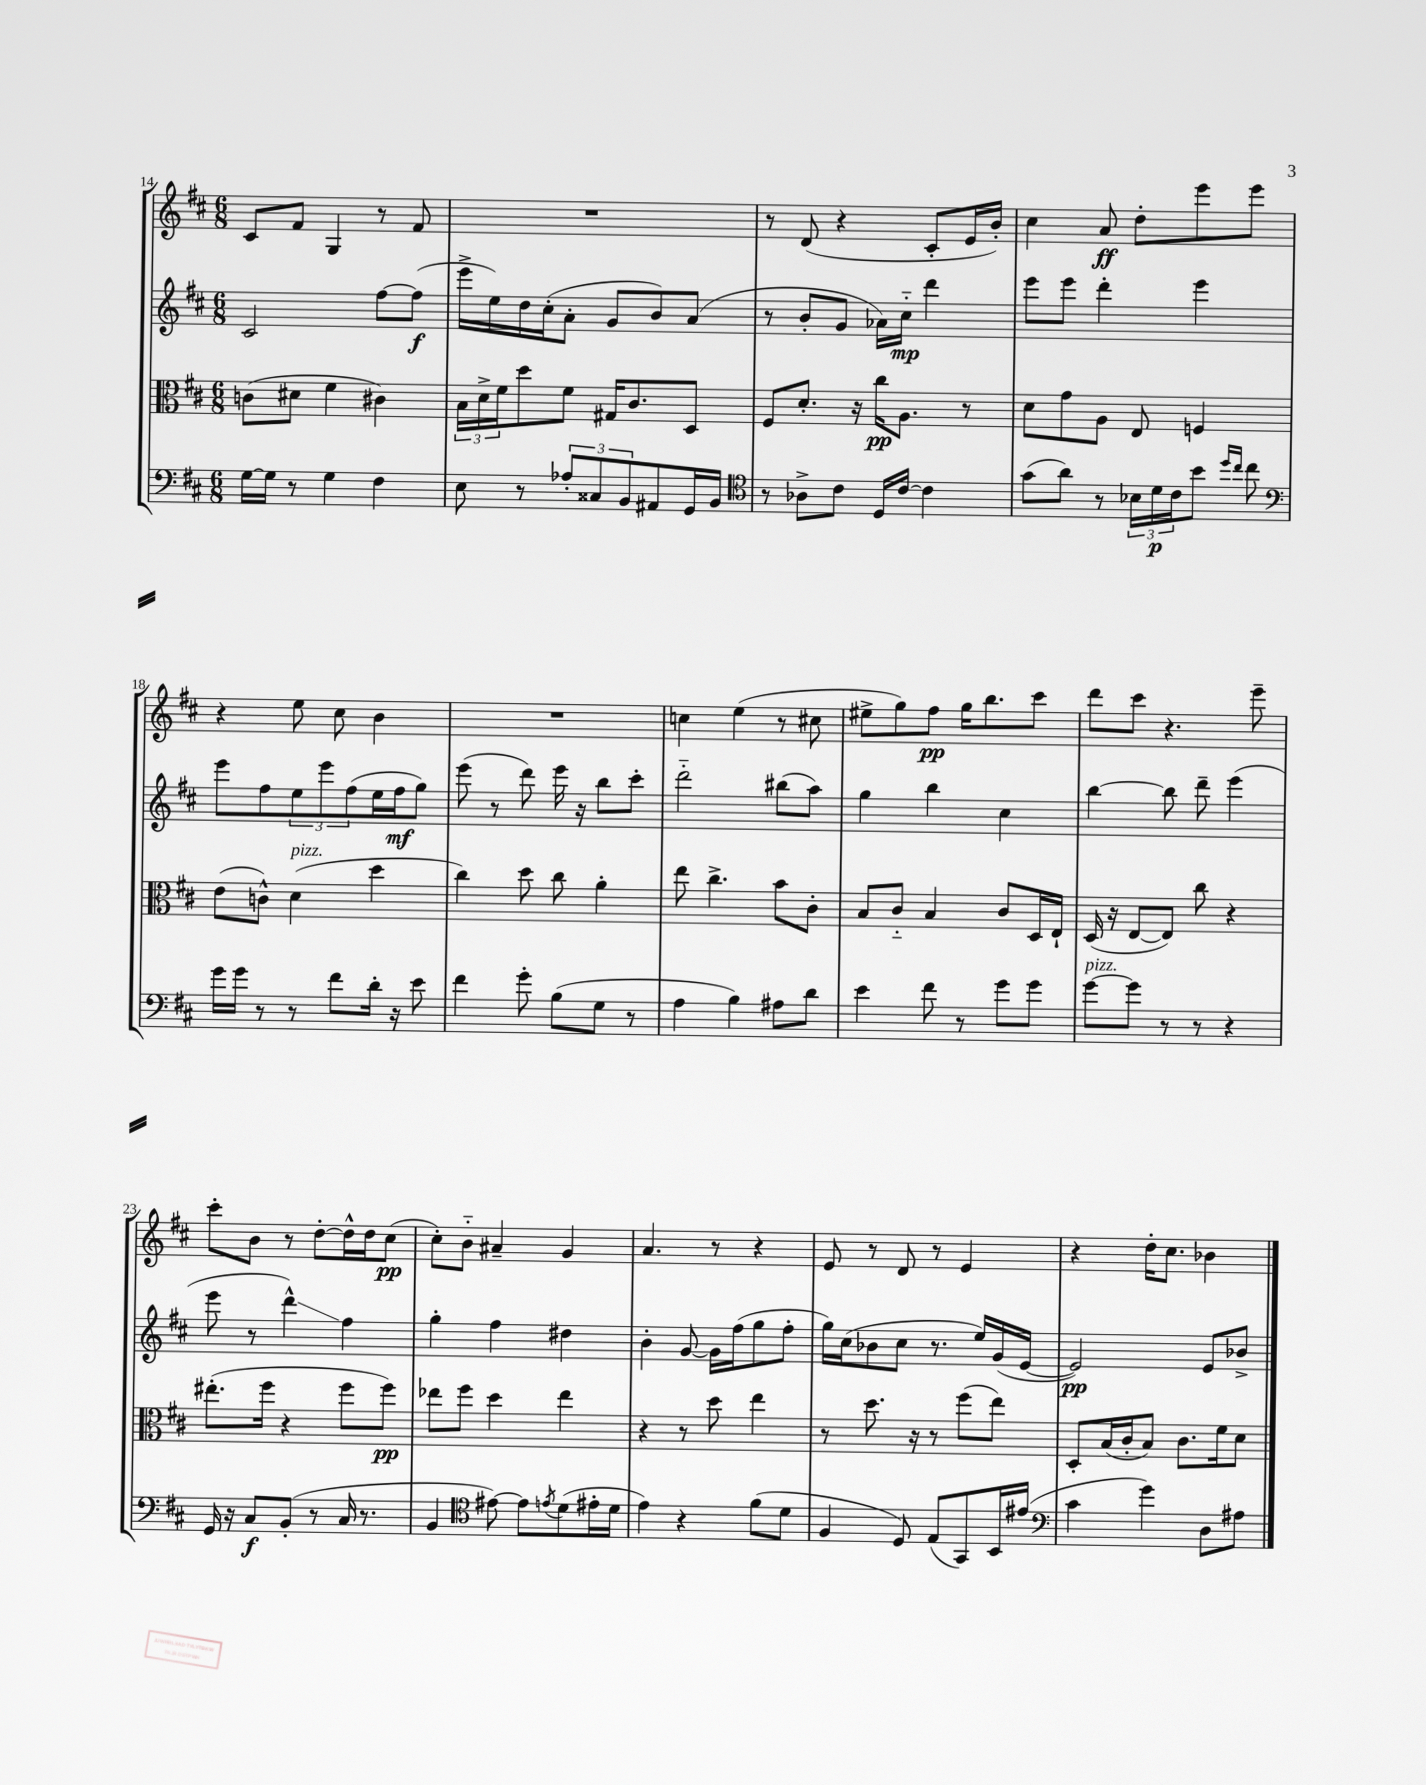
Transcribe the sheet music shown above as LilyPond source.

<<
\new StaffGroup <<
\new Staff = "s0" {
    \clef treble \key d \major \numericTimeSignature \time 6/8
    cis'8 fis'8 g4 r8 fis'8 |
    R2. |
    r8 d'8( r4 cis'8-. e'16 b'16-.) |
    cis''4 a'8\ff d''8-. e'''8 e'''8 |
    r4 e''8 cis''8 b'4 |
    R2. |
    c''4 e''4( r8 cis''8 |
    eis''8-> g''8) fis''8\pp g''16 b''8. cis'''8 |
    d'''8 cis'''8 r4. e'''8-- |
    cis'''8-. b'8 r8 d''8~-. d''16-^ d''16 cis''8\pp( |
    cis''8-.) b'8-_ ais'4-- g'4 |
    a'4. r8 r4 |
    e'8 r8 d'8 r8 e'4 |
    r4 d''16-. cis''8. bes'4 \bar "|." |
}
\new Staff = "s1" {
    \clef treble \key d \major \numericTimeSignature \time 6/8
    cis'2 fis''8~ fis''8\f( |
    e'''16-> e''16) d''16 cis''16-.( a'8-. g'8 b'8) a'8( |
    r8 b'8-. g'8 aes'16) cis''16-_\mp d'''4 |
    e'''8 e'''8 d'''4-. e'''4 |
    e'''8 fis''8 \tuplet 3/2 { e''8 e'''8 fis''8( } e''16 fis''16\mf g''8) |
    e'''8( r8 d'''8) e'''16 r16 b''8 cis'''8-. |
    d'''2-_ bis''8( a''8) |
    g''4 b''4 cis''4 |
    b''4~ b''8 d'''8-- e'''4( |
    e'''8 r8 d'''4-^\glissando) fis''4 |
    g''4-. fis''4 dis''4 |
    b'4-. g'8~ g'16 fis''16( g''8 fis''8-. |
    g''16) cis''16( bes'8 cis''8 r8. e''16) g'16( e'16~ |
    e'2\pp) e'8 bes'8-> \bar "|." |
}
\new Staff = "s2" {
    \clef alto \key d \major \numericTimeSignature \time 6/8
    c'8( dis'8 fis'4 cis'4) |
    \tuplet 3/2 { b16 d'16-> fis'16 } d''8 fis'8 gis16 cis'8. d8 |
    fis8 d'8.-. r16 cis''16\pp a8. r8 |
    d'8 g'8 a8 e8 f4 |
    e'8( c'8-^) d'4^\markup { \italic "pizz." }( d''4 |
    cis''4) d''8 cis''8 a'4-. |
    e''8 cis''4.-> b'8 cis'8-. |
    b8 cis'8-_ b4 cis'8 d16 e16-! |
    d16( r16 e8~ e8) cis''8 r4 |
    eis''8.-.( fis''16 r4 fis''8 fis''8\pp) |
    ees''8 fis''8 d''4 ees''4 |
    r4 r8 d''8 e''4 |
    r8 d''8. r16 r8 fis''8( e''8) |
    d8-. b16( cis'16-. b8) cis'8. fis'16 d'8 \bar "|." |
}
\new Staff = "s3" {
    \clef bass \key d \major \numericTimeSignature \time 6/8
    g16~ g16 r8 g4 fis4 |
    e8 r8 \tuplet 3/2 { aes8-. cisis8 b,8 } ais,8 g,16 b,16 |
    \clef tenor r8 aes8-> cis'8 d16 cis'16~ cis'4 |
    g'8( a'8) r8 \tuplet 3/2 { bes16 d'16\p cis'16 } b'8 \grace { d''16 cis''16 } cis''8 |
    \clef bass g'16 g'16 r8 r8 fis'8 d'16-. r16 e'8 |
    fis'4 g'8-. b8( g8 r8 |
    a4 b4) ais8 d'8 |
    e'4 fis'8 r8 g'8 g'8 |
    g'8~^\markup { \italic "pizz." } g'8 r8 r8 r4 |
    g,16 r16 cis8\f b,8-.( r8 cis16 r8. |
    b,4 \clef tenor eis'8~) eis'8 \acciaccatura { e'8 } d'8( eis'16-. d'16 |
    e'4) r4 fis'8( d'8 |
    fis4 d8) e8( g,8) b,16 eis'16( |
    \clef bass cis'4 g'4) d8 ais8 \bar "|." |
}
>>
>>
\layout { \context { \Score currentBarNumber = #14 } }
